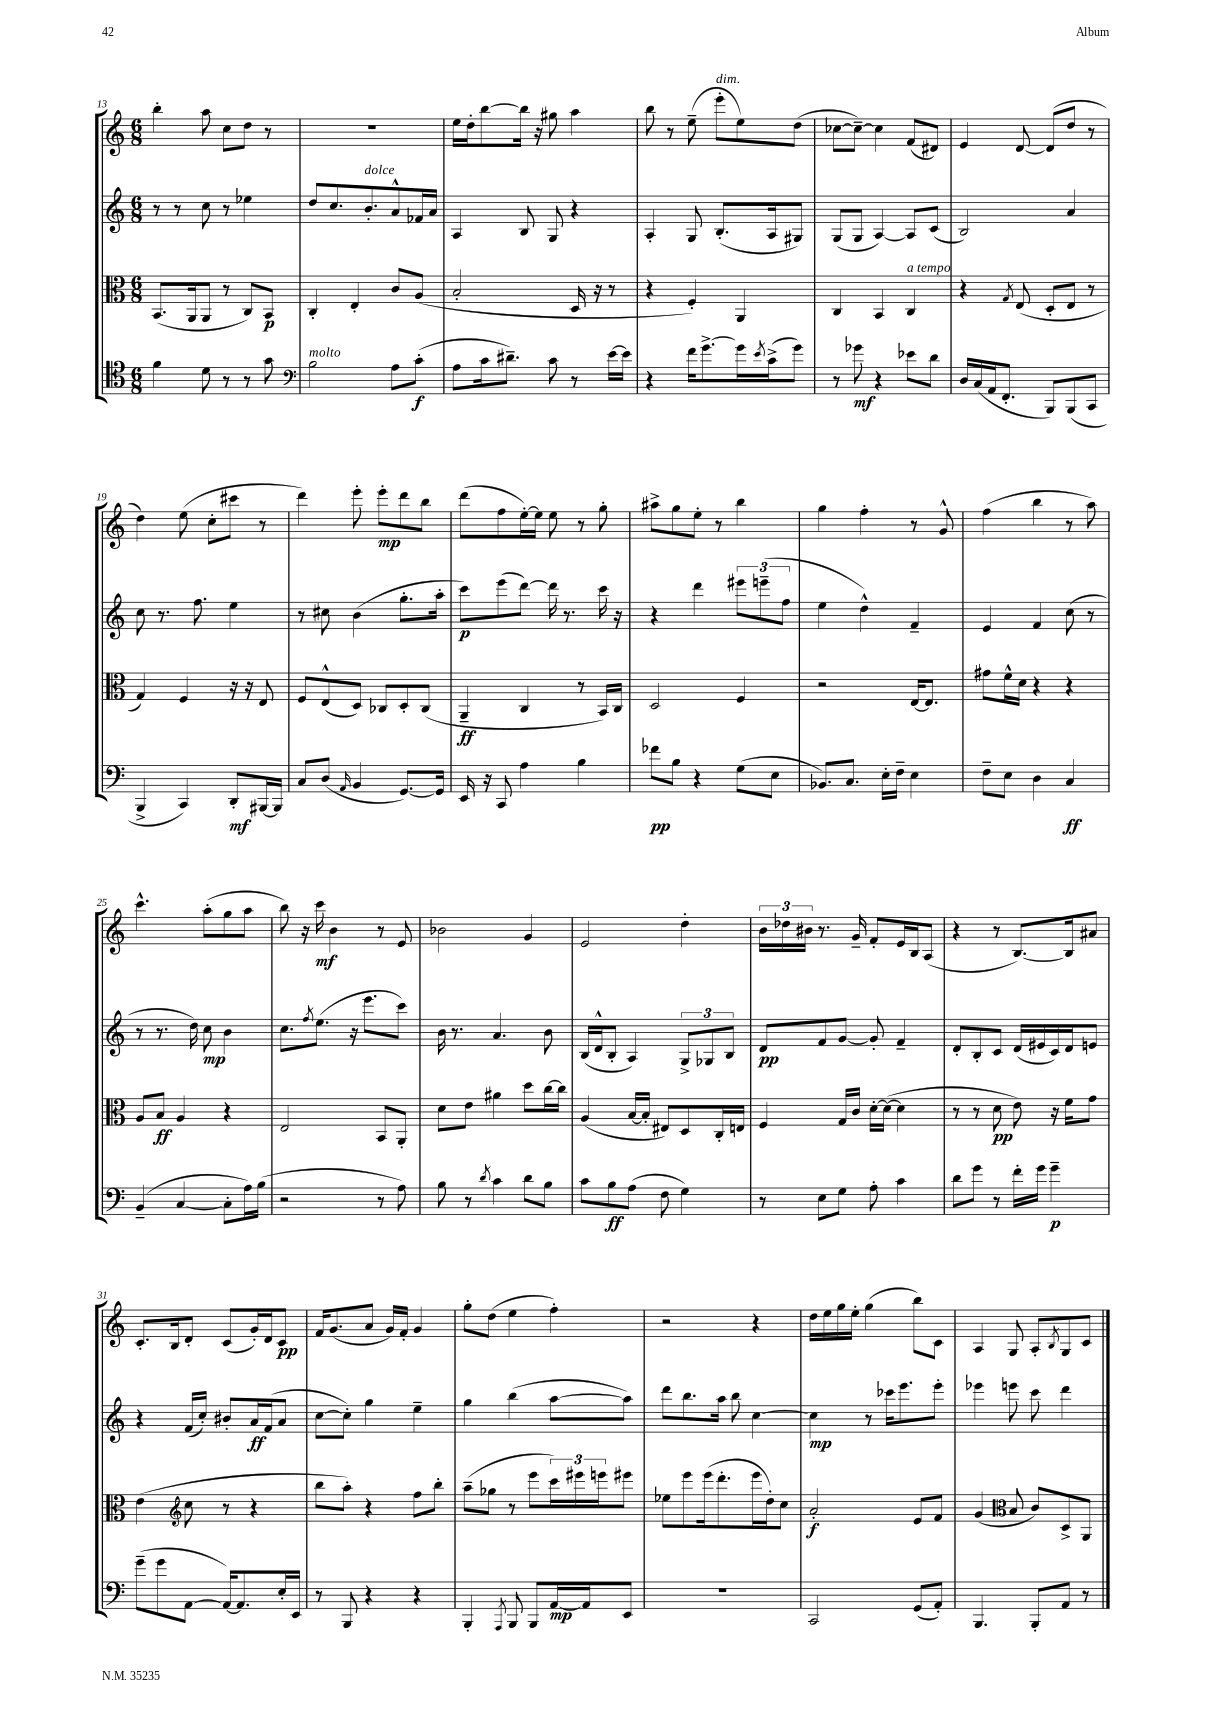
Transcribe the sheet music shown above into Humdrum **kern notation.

**kern	**kern	**kern	**kern
*staff4	*staff3	*staff2	*staff1
*clefC4	*clefC3	*clefG2	*clefG2
*k[]	*k[]	*k[]	*k[]
*M6/8	*M6/8	*M6/8	*M6/8
4f\	(8.BB/L	8r	4bb'\
.	.	8r	.
.	16AA/k	.	.
8d\	8AA/J	8cc\	8aa\
8r	8r	8r	8cc\L
8r	8C/L)	4ee-\	8dd\J
8g\	8BB/J	.	8r
=	=	=	=
*clefF4	*	*	*
2B\	4C'/	8dd/L	2.r
.	.	8.cc/	.
.	4E'/	.	.
.	.	8.b'/	.
8A\L	8c/L	8a^^/	.
(8c'\J	(8A/J	16f-/L	.
.	.	16a/JJ	.
=	=	=	=
8A\L	2B'/	4A/	16ee\LL
.	.	.	16dd'\J
16c\k	.	.	[8bb\
8.d#~\J)	.	.	.
.	.	8B/	16bb\]Jk
.	.	.	16r
8c\	.	8G/	8gg#\
8r	16D/	4r	4aa\
.	16r	.	.
[16e\LL	8r	.	.
16e\]JJ	.	.	.
=	=	=	=
4r	4r	4A'/	8bb\
.	.	.	8r
16f\LK	4F'/)	8G/	(8ee~\
[8.g^\	.	.	.
.	.	(8.B'/L	8eee'\L
16g\]L	4AA/	.	8ee\)
8qe/	.	.	.
(16c^\J	.	16A/k	.
8g\J)	.	8G#/J)	(8dd\J
=	=	=	=
8r	4C/	(8G/L	[8cc-\L
8g-\	.	8G/J	8cc-~\_J)
4r	4BB/	[4A/)	4cc-\]
8e-\L	4C/	8A/]L	(8f/L
8d\J	.	(8c/J	8d#/J)
=	=	=	=
16D/LL	4r	2B/)	4e/
(16C/	.	.	.
16AA/J	.	.	.
8.FF'/J	.	.	.
.	8qG/	.	.
.	(8E/	.	[8d/
8BBB/L)	8D'/L	.	(8d/]L
(8BBB/	8E/J	4a/	8dd/J
8CC/J	8r	.	8r
=	=	=	=
4BBB^/	4G/)	8cc\	4dd\)
.	.	8.r	.
4CC/)	4F/	.	(8ee\
.	.	8.ff\	.
.	.	.	8cc'\L
8DD'/L	16r	4ee\	8ccc#\J
.	16r	.	.
[16BBB#/L	8E/	.	8r
16BBB#/]JJ	.	.	.
=	=	=	=
8C/L	8F/L	8r	4ddd\)
(8D/J	(8E^^/	8cc#\	.
16qqAA/	.	.	.
4BB/	8D/J)	(4b\	8eee'\
.	8C-/L	.	8eee'\L
[8.GG/L)	8D'/	8.gg'\L	8ddd\
.	(8C-/J	.	8bb\J
16GG/]Jk	.	16aa'\Jk	.
=	=	=	=
16EE/	4AA~/	8ccc\L)	(8ddd\L
16r	.	.	.
8CC/	.	(8eee\	8ff\
4A\	4C/	[8ddd\J)	[16ee'\L)
.	.	.	16ee\]JJ
.	.	16ddd\]	8ee\
.	.	8.r	.
4B\	8r	.	8r
.	16BB/LL)	16ccc\	8gg'\
.	16C/JJ	16r	.
=	=	=	=
8f-\L	2D/	4r	8aa#^\L
8B\J	.	.	8gg\
4r	.	4ddd\	8ee'\J
.	.	.	8r
(8G\L	4F/	12eee#\L	4bb\
.	.	(12eee~\	.
8E\J	.	.	.
.	.	12ff\J	.
=	=	=	=
8.BB-/L)	2r	4ee\	4gg\
8.C/J	.	.	.
.	.	4dd^^\)	4ff'\
16E'\LL	.	.	.
16F~\JJ	.	.	.
4E\	[16E/LK	4f~/	8r
.	8.E/]J	.	.
.	.	.	8g^^/
=	=	=	=
8F~\L	8g#\L	4e/	(4ff\
8E\J	16f^^\L	.	.
.	16d\JJ	.	.
4D\	4r	4f/	4bb\
4C/	4r	(8cc\	8r
.	.	8r	8aa\)
=	=	=	=
(4BB~/	8A/L	8r	4.ccc^^\
.	8B/J	8.r	.
[4C/	4A/	.	.
.	.	16dd\)	.
.	.	8cc\	(8aa'\L
8C'\]L	4r	4b\	8gg\
16A\L)	.	.	8aa\J
(16B\JJ	.	.	.
=	=	=	=
2r	2E/	8.cc\L	8bb\)
.	.	.	16r
.	.	8qff/	.
.	.	(8.ee\J	16ccc\
.	.	.	4b\
.	.	16r	.
.	.	8.eee\L	.
8r	8BB/L	.	8r
8A\)	8AA'/J	8ccc\J)	8e/
=	=	=	=
8B\	8d\L	16b\	2b-\
.	.	8.r	.
8r	8e\J	.	.
8qd/	.	.	.
4c\	4a#\	4.a/	.
8d\L	8dd\L	.	4g/
8B\J	[16cc\L	8b\	.
.	16cc\]JJ	.	.
=	=	=	=
8c\L	(4A/	(16B/LL	2e/
.	.	16d^^/J	.
8B\	.	8B'/J	.
(8A\J	[16B/LL	4A/)	.
.	16B'/]JJ	.	.
8F\	8E#/L)	.	.
4G\)	8D/	12G^/L	4dd'\
.	.	12G-/	.
.	16C'/L	.	.
.	.	12B/J	.
.	16E/JJ	.	.
=	=	=	=
8r	4F/	8d/L	24b\LL
.	.	.	24dd-\
.	.	.	24b#\JJ
8E\L	.	8f/	8.r
8G\J	16G/LL	[8g/J	.
.	16c/JJ	.	16g~/
8A'\	[16d'\LL	8g'/]	8f'/L
.	(16d\_JJ	.	.
4c\	4d\]	4f~/	16e/L
.	.	.	16B/J
.	.	.	(8A/J
=	=	=	=
8d\L	8r	8d'/L	4r
8g\J	8r	8B'/	.
8r	8d\	8c/J	8r
16f'\LL	8e\)	(16d/LL	[8.B/L)
16g\JJ	.	16e#/	.
4g~\	16r	16c/)	.
.	16f\LK	16d/J	16B/]k
.	8g\J	8e/J	8a#/J
=	=	=	=
(8g~\L	(4e\	4r	8.c'/L
8g\	.	.	.
.	.	.	16B/k
*	*clefG2	*	*
[8AA\J	8cc\	(16f/LL	8d'/J
.	.	16cc'/JJ)	.
16AA/_LK)	8r	8b#'/L	(8c/L
8.AA/]	.	.	.
.	4r	16a/L	16g'/L)
.	.	(16f/J	16d/J
16E'/L	.	8a/J	8c/J
16EE/JJ	.	.	.
=	=	=	=
8r	8bb\L	[8cc\L	16f/LK
.	.	.	(8.g/
8BBB/	8aa'\J)	8cc'\]J)	.
4r	4r	4gg\	8a/J
.	.	.	16g/LL)
.	.	.	16f'/JJ
4r	8ff\L	4ee~\	4g/
.	8bb'\J	.	.
=	=	=	=
4BBB'/	(8aa~\L	4gg\	8gg'\L
.	8gg-\J	.	(8dd\J
8qAAA/	.	.	.
8BBB/	8r	(4bb\	4ee\
8BBB/L	8eee\L	.	.
[16AA/L	24ccc\L)	[8aa\L	4ff'\)
.	24eee#\	.	.
16AA/]J	.	.	.
.	24eee\J	.	.
8EE/J	8eee#\J	8aa\]J)	.
=	=	=	=
2.r	8ee-\L	8ddd\L	2r
.	8eee\	8.bb\	.
.	(16eee\k	.	.
.	8.ddd'\	16aa\Jk	.
.	.	8bb\	.
.	16eee\L	[4cc\	4r
.	16dd'\J)	.	.
.	8cc\J	.	.
=	=	=	=
2CC/	2a'/	4cc\]	16dd\LL
.	.	.	16ee\
.	.	.	16gg\
.	.	.	16ee'\JJ
.	.	8r	(4gg\
.	.	16ccc-\LK	.
.	.	8.eee\	.
(8GG/L	8e/L	.	8bb\L)
8AA'/J)	8f/J	8eee'\J	8c\J
=	=	=	=
4.BBB/	(4g/	4eee-\	4A/
*	*clefC3	*	*
.	8B/	8eee\	8G/
8BBB'/L	8c/L)	8ccc\	8A'/L
.	.	.	8qB/
8AA/J	8D^/	4ddd\	8G/
8r	8AA/J	.	8c/J
==	==	==	==
*-	*-	*-	*-
